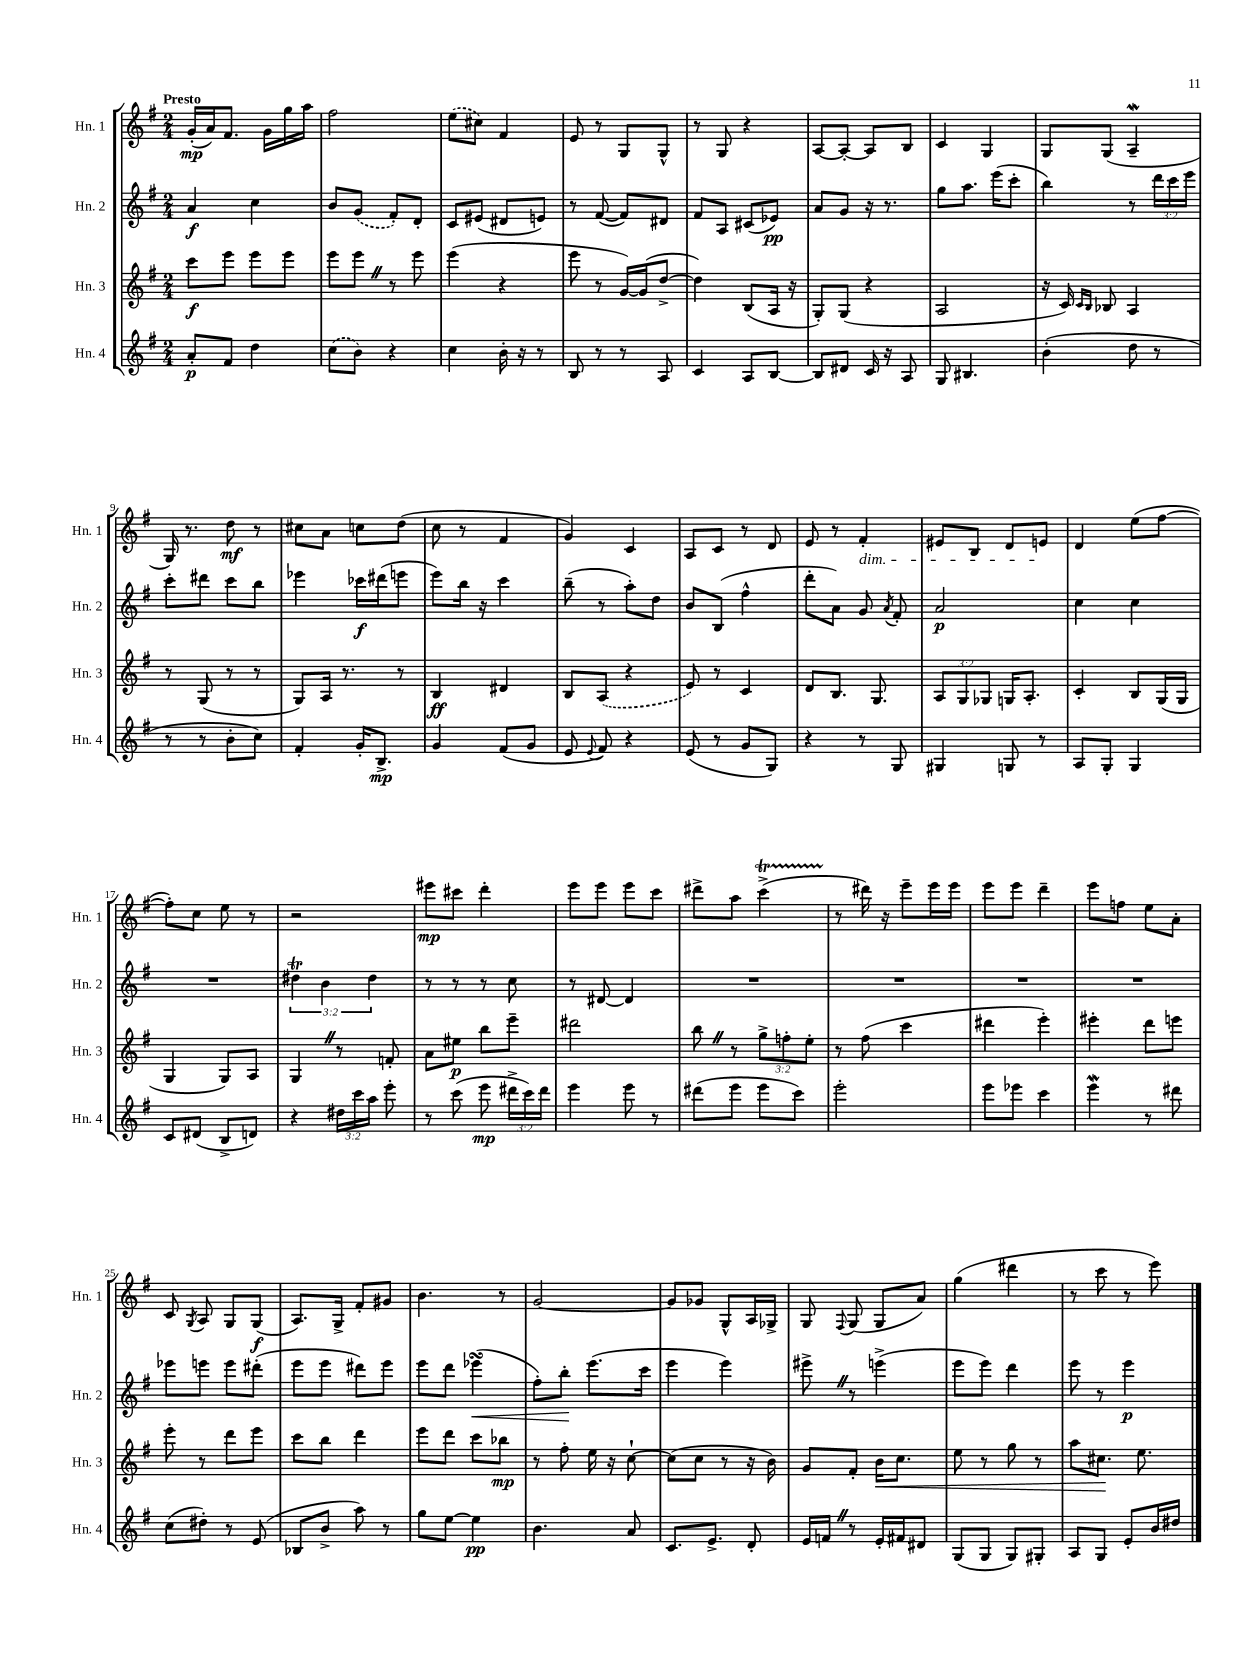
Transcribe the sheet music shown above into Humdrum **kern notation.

**kern	**kern	**kern	**kern
*staff4	*staff3	*staff2	*staff1
*clefG2	*clefG2	*clefG2	*clefG2
*k[f#]	*k[f#]	*k[f#]	*k[f#]
*M2/4	*M2/4	*M2/4	*M2/4
8a'	8ccc	4a	(16g'
.	.	.	16a)
8f#	8eee	.	8.f#
4dd	8eee	4cc	.
.	.	.	16g
.	8eee	.	16gg
.	.	.	16aa
=	=	=	=
(8cc	8eee	8b	2ff#
8b)	8eee	(8g	.
4r	8r	8f#')	.
.	8eee	8d'	.
=	=	=	=
4cc	(4eee	8c	(8ee
.	.	(8e#	8cc#)
16b'	4r	8d#	4f#
16r	.	.	.
8r	.	8e)	.
=	=	=	=
8B	8eee	8r	8e
8r	8r	([8f#	8r
8r	[16g)	8f#])	8G
.	(16g]	.	.
8A	[8dd^	8d#	8G^^
=	=	=	=
4c	4dd])	8f#	8r
.	.	8A	8G
8A	(8B	(8c#	4r
[8B	16A	8e-)	.
.	16r	.	.
=	=	=	=
8B]	8G')	8a	[8A
8d#	(8G	8g	8A'_
16c	4r	16r	8A]
16r	.	8.r	.
8A	.	.	8B
=	=	=	=
8G	2A	8gg	4c
4.B#	.	8.aa	.
.	.	.	4G
.	.	(16eee	.
.	.	8ccc'	.
=	=	=	=
(4b'	16r	4bb)	8G
.	16c)	.	.
.	16qqc	.	.
.	16qqB	.	.
.	8B-	.	(8G
8dd	4A	8r	4A~
8r	.	24ddd	.
.	.	24ccc	.
.	.	24eee	.
=	=	=	=
8r	8r	8ccc'	16G)
.	.	.	8.r
8r	(8G	8ddd#	.
8b'	8r	8ccc	8dd
8cc)	8r	8bb	8r
=	=	=	=
4f#'	8G)	4eee-	8cc#
.	16A	.	8a
.	8.r	.	.
16g'	.	16ccc-	8cc
8.B^	.	(16ddd#	.
.	8r	8eee	(8dd
=	=	=	=
4g	4B	8eee)	8cc
.	.	16bb	8r
.	.	16r	.
(8f#	4d#	4ccc	4f#
8g	.	.	.
=	=	=	=
8e	8B	(8bb~	4g)
8qqe	.	.	.
8f#)	(8A	8r	.
4r	4r	8aa')	4c
.	.	8dd	.
=	=	=	=
(8e	8e)	8b	8A
8r	8r	(8B	8c
8g	4c	4ff#^^	8r
8G)	.	.	8d
=	=	=	=
4r	8d	8ddd'	8e
.	8.B	8a)	8r
8r	.	8g	4f#'
.	8.G	.	.
.	.	8qa	.
8G	.	8f#'	.
=	=	=	=
4G#	12A	2a	8e#
.	12G	.	.
.	.	.	8B
.	12G-	.	.
8G	16G	.	8d
.	8.A'	.	.
8r	.	.	8e
=	=	=	=
8A	4c'	4cc	4d
8G'	.	.	.
4G	8B	4cc	(8ee
.	(16G	.	[8ff#
.	16G	.	.
=	=	=	=
8c	4G	2r	8ff#'])
(8d#	.	.	8cc
8B^	8G)	.	8ee
8d)	8A	.	8r
=	=	=	=
4r	4G	6dd#	2r
.	.	6b	.
24dd#	8r	.	.
24ccc	.	.	.
24aa	.	6dd#	.
8eee'	8f'	.	.
=	=	=	=
8r	8a	8r	8eee#
(8ccc	8ee#	8r	8ccc#
8eee	8bb	8r	4ddd'
24ddd#^	8eee~	8cc	.
24ccc)	.	.	.
24ddd#	.	.	.
=	=	=	=
4eee	2ddd#	8r	8eee
.	.	[8d#	8eee
8eee	.	4d#]	8eee
8r	.	.	8ccc
=	=	=	=
(8ddd#	8bb	2r	8ddd#^
8eee	8r	.	8aa
8eee	12gg^	.	(4ccc^
.	12ff'	.	.
8ccc)	.	.	.
.	12ee'	.	.
=	=	=	=
2eee'	8r	2r	8r
.	(8ff#	.	16ddd#)
.	.	.	16r
.	4ccc	.	8eee~
.	.	.	16eee
.	.	.	16eee
=	=	=	=
8eee	4ddd#	2r	8eee
8eee-	.	.	8eee
4ccc	4eee')	.	4ddd~
=	=	=	=
4eee	4eee#'	2r	8eee
.	.	.	8ff
8r	8ddd	.	8ee
8ddd#	8eee	.	8a'
=	=	=	=
(8cc	8eee'	8eee-	8c
.	.	.	8qG
8dd#')	8r	8eee	8A
8r	8ddd	8eee	8G
(8e	8eee	(8ddd#'	(8G
=	=	=	=
8B-	8ccc	8eee	8.A)
8b^	8bb	8eee	.
.	.	.	16G^
8aa)	4ddd	8ddd#)	8f#'
8r	.	8eee	8g#
=	=	=	=
8gg	8eee	8eee	4.b
[8ee	8ddd	8ddd	.
4ee]	8ccc	(4eee-	.
.	8bb-	.	8r
=	=	=	=
4.b	8r	8ff#')	[2g
.	8ff#'	8bb'	.
.	16ee	(8.eee	.
.	16r	.	.
8a	[8cc`	.	.
.	.	16ccc	.
=	=	=	=
8.c	(8cc]	4eee	8g]
.	8cc	.	8g-
8.e^	.	.	.
.	8r	4eee)	8G^^
8d'	16r	.	16A
.	16b)	.	16G-^
=	=	=	=
16e	8g	8eee#^	8G
16f	.	.	.
.	.	.	8qqF#
8r	8f#'	8r	(8G
16e'	16b	(4eee^	8G
16f#	8.cc	.	.
8d#	.	.	8a)
=	=	=	=
(8G	8ee	8eee	(4gg
8G	8r	8eee)	.
8G)	8gg	4ddd	4ddd#
8G#'	8r	.	.
=	=	=	=
8A	8aa	8eee	8r
8G	8.cc#	8r	8ccc
8e'	.	4eee	8r
.	8.ee	.	.
16b	.	.	8eee)
16dd#	.	.	.
==	==	==	==
*-	*-	*-	*-
